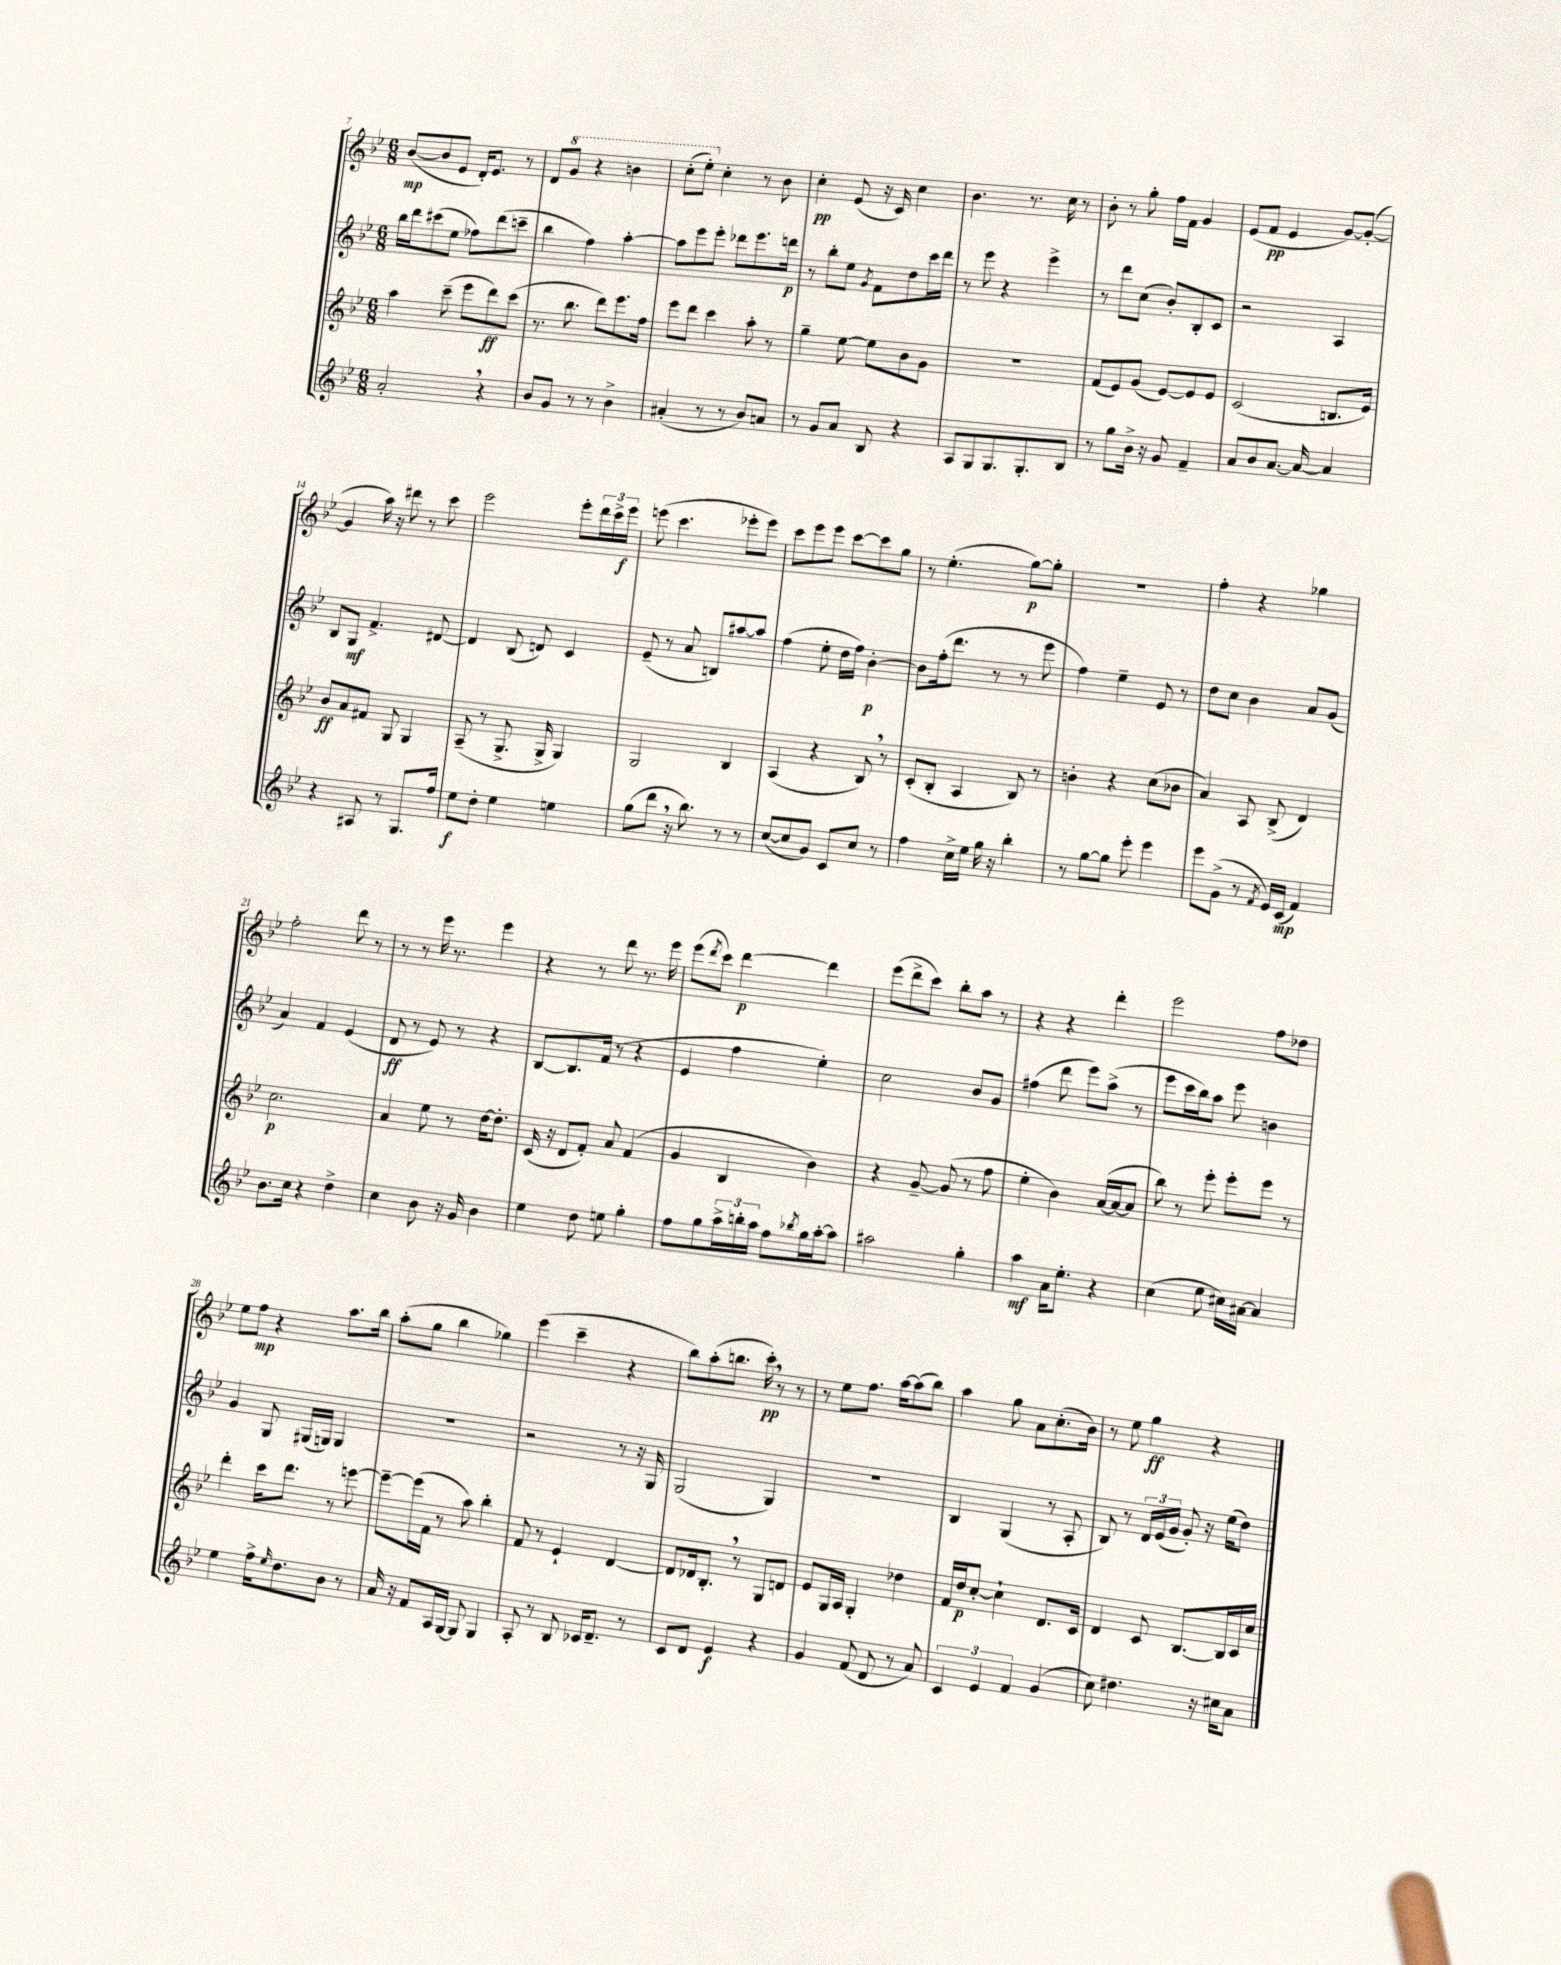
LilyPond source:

<<
\new StaffGroup <<
\new Staff = "s0" {
    \clef treble \key bes \major \numericTimeSignature \time 6/8
    bes'8~\mp( bes'8 ees'8 d'16-.) ees'8. r8 |
    d'8 \ottava #1 g''8 r4 b''4 |
    c'''8-.( ees'''8-.) \ottava #0 c''4-. r8 bes'8 |
    c''4-.\pp ees'8( r16 c'16) c''4 |
    bes'4. r8. c''16 r8 |
    bes'8-. r8 g''8-. f''16 f'16 g'4 |
    ees'8( f'8\pp ees'4 g'8~) g'8~-.( |
    g'4 a''16) r16 dis'''8 r8 c'''8 |
    ees'''2 ees'''8-. \tuplet 3/2 { d'''16 c'''16-> ees'''16\f } |
    e'''8( c'''4. ees'''8-. ees'''8) |
    c'''8 ees'''8 ees'''8 c'''8~ c'''8 g''8 |
    r8 ees''4.-.( g''8~\p) g''8-. |
    R2. |
    f''4-. r4 ges''4 |
    f''2-. d'''8 r8 |
    r8 r8 ees'''16 r8. ees'''4 |
    r4 r8 d'''8 r8. ees'''16 |
    ees'''8( \acciaccatura { d'''8 } c'''8) d'''4~\p d'''4 |
    ees'''8( d'''8-> c'''8) bes''8-. a''8 r8 |
    r4 r4 d'''4-. |
    ees'''2 f''8 des''8 |
    ees''8 f''8\mp r4 a''8. bes''16 |
    a''8-.( g''8 bes''4 ges''4) |
    ees'''4( c'''4-- r4 |
    bes''8) a''8-.( b''8. c'''16-.\pp) \breathe r8 r8 |
    r8 ees''8 f''8. a''16~ a''8( bes''8) |
    a''4 g''8 a'8 c''8.-.( bes'16) |
    r8 ees''8 g''4\ff r4 \bar "|." |
}
\new Staff = "s1" {
    \clef treble \key bes \major \numericTimeSignature \time 6/8
    bes''16 d'''16 cis'''8( ees''8 fes''8) d'''8( c'''8-- |
    bes''4 f''4) a''4~-. |
    a''8 ees'''8 ees'''8-. des'''8 ees'''8. d'''16\p |
    r8 bes''8-. ees''8 \acciaccatura { g'8 } f'8 d''8 c'''16 d'''16 |
    r8 ees'''8 r4 ees'''4-> |
    r8 d'''8 c''8( bes'8-.) bes8-. c'8 |
    r2 a4 |
    bes8 g8\mf f'4.-> dis'8~ |
    dis'4 bes8( d'8) c'4 |
    ees'8--( r8 a'8 b8) ais''8~ ais''8 |
    f''4( ees''8-. d''16 f''16) bes'4~-.\p |
    bes'8 f''16-.( d'''8. r8 r8 ees'''8 |
    f''4) ees''4-- ees'8 r8 |
    d''8 c''8 bes'4 a'8 g'8( |
    a'4) f'4 ees'4( |
    d'8\ff r8 ees'8) r8 r4 |
    bes8~ bes8. f'16( r8 r4 |
    ees'4 f''4 ees''4-.) |
    c''2 bes'8 g'8 |
    fis''4( d'''8 ees'''8) a''8->( r8 |
    ees'''8 c'''16 bes''16) a''8 ees'''8 b'4 |
    g'4 g8 gis16( g16) g4 |
    R2. |
    r2 r8 r16 g16 |
    g2( g4) |
    R2. |
    bes4 g4( r8 a8-. |
    bes8) r8 \tuplet 3/2 { d'16 ees'16( g'16 } g'8-.) r16 ees''16( d''8) \bar "|." |
}
\new Staff = "s2" {
    \clef treble \key bes \major \numericTimeSignature \time 6/8
    a''4 c'''8--( ees'''8 d'''8\ff) c'''8( |
    r8. bes''8. d'''8) ees'''8. f''16 |
    ees'''8 d'''8 c'''4 a''8-. r8 |
    g''4-- ees''8~ ees''8 bes'8 g'8 |
    R2. |
    f'8( ees'8) g'8( ees'8~) ees'8 ees'8 |
    c'2( b8. ees'16) |
    bes'8\ff a'8 fis'8 g8 g4 |
    a8--( r8 g8.-> g16-> g4) |
    g2 bes4 |
    a4( r4 bes8) \breathe r8 |
    c'8-.( bes8-. a4 bes8) r8 |
    b'4-. r4 c''8( bes'8 |
    a'4) a8 bes8->( d'4) |
    c''2.\p |
    a'4 ees''8 r8 d''16~ d''8.-. |
    c'16( r16 d'8 f'8-.) a'8 f'4( |
    g'4 bes4 bes'4) |
    r4 g'8~-- g'8( r8 f''8 |
    ees''4-. bes'4) a'16~( a'16~ a'8 |
    bes''8) r8 ees'''8-. ees'''8-. ees'''8 r8 |
    d'''4-. c'''16 d'''8. r8 e'''8~ |
    e'''8~-- e'''16( f'16 r8 a''8) bes''4-. |
    f'8 r8 ees'4-! d'4~ |
    d'8 des'16 bes8.-. \breathe r8 g8 d'8 |
    ees'8 g16 a16 g4-. des''4 |
    f'16 d''16\p c''8~-. c''4-! d'8. c'16 |
    d'4 c'8 bes8.~ bes16 c'16 c''16 \bar "|." |
}
\new Staff = "s3" {
    \clef treble \key bes \major \numericTimeSignature \time 6/8
    a'2-. \breathe r4 |
    bes'8 g'8 r8 r8 bes'4-> |
    ais'4-.( r8 r8 bes'8) a'8 |
    r8 g'8 a'8 bes8 r4 |
    a8 g8 g8. g8.-. bes8 |
    r8 g''8 bes'16-> r16 g'8 f'4-- |
    a'8 bes'8 a'8.~ a'16~ a'4 |
    r4 ais8 r8 g8. f''16 |
    ees''8\f d''8-. ees''4 e''4 |
    g''8( d'''8 \breathe r16 bes''8.) r8 r8 |
    c''8~( c''8 g'8) c'8 c''8 r8 |
    f''4 c''16-> ees''16 g''16 r16 bes''4-. |
    r8 g''8~ g''8 ees'''8-. ees'''4 |
    ees'''8 g'8->( r8 \acciaccatura { f'8 } ees'16) c'16\mp( f'4) |
    bes'8. c''16 r4 d''4-> |
    c''4 bes'8 r16 g'16 bes'4 |
    ees''4 d''8 e''8 g''4-. |
    f''8 g''8 \tuplet 3/2 { a''16-> b''16-. a''16 } f''8 \acciaccatura { bes''8 } g''16 a''16~-. a''8 |
    ais''2 g''4-. |
    a''4\mf a'16 ees''8.-. r4 |
    c''4( ees''8 cis''16) ais'16~ ais'4 |
    ees''4 f''16-> \grace { ees''16 } d''8. bes'8 r8 |
    a'16 r16 f'8 a16 g16~ g8 g4 |
    a8-. r8 bes8 ces'16 d'8.-- r8 |
    c'8 d'8 ees'4\f r4 |
    g'4 f'8( d'8 r8 a'8) |
    \tuplet 3/2 { c'4 ees'4 f'4 } g'4( |
    c''8) dis''4. r16 cis''16 a'8 \bar "|." |
}
>>
>>
\layout { \context { \Score currentBarNumber = #7 } }
